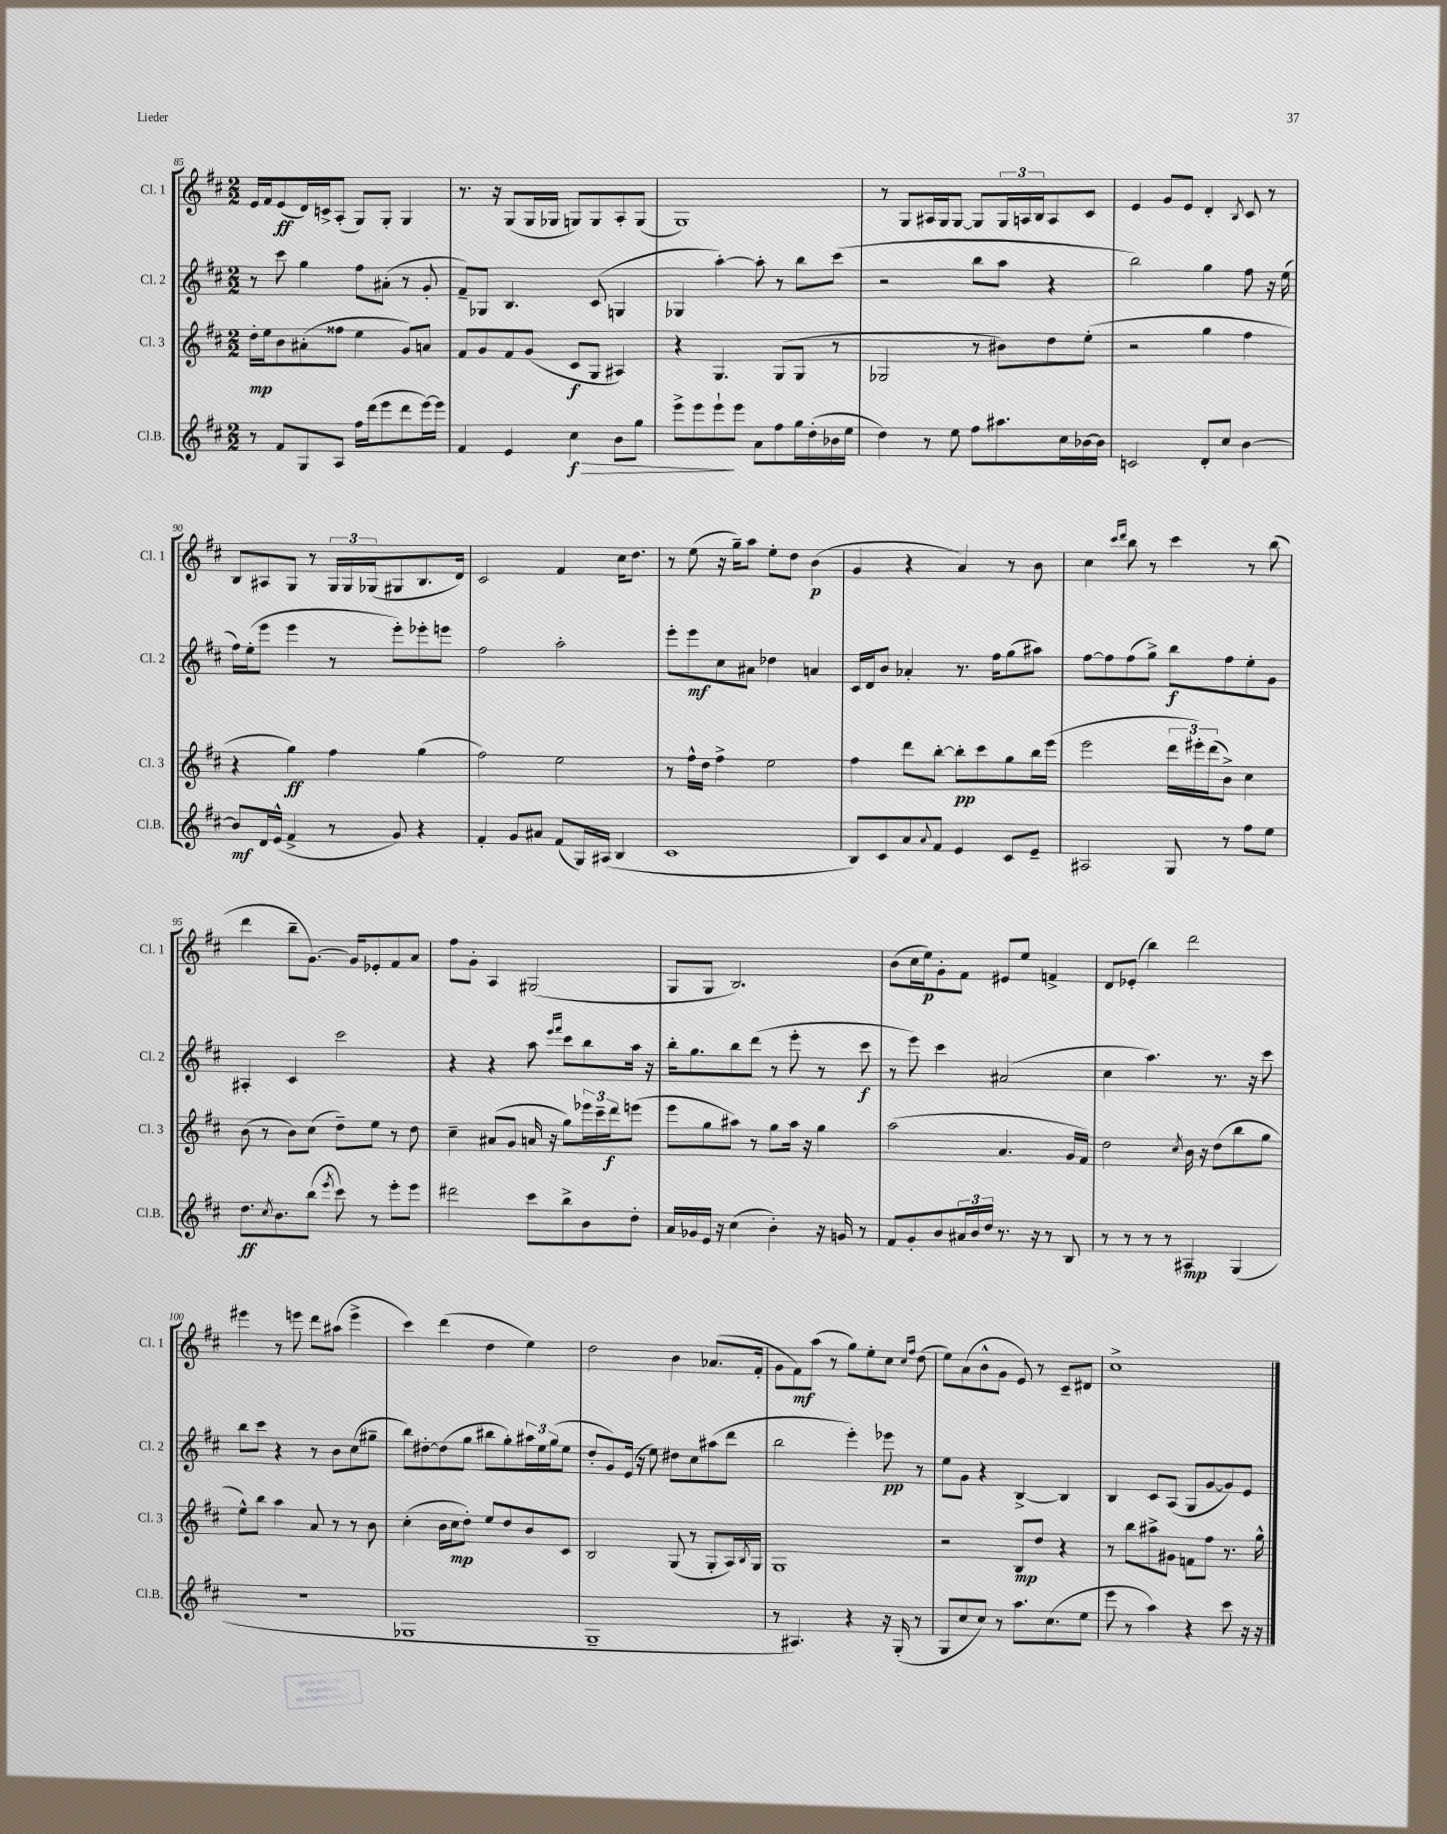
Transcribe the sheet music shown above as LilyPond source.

<<
\new StaffGroup <<
\new Staff = "s0" \with { instrumentName = "Cl. 1" shortInstrumentName = "Cl. 1" } {
    \clef treble \key d \major \numericTimeSignature \time 2/2
    e'16 fis'16 e'8\ff( d'16) c'16-> a8-.( g8) g8-. g4 |
    r8. r16 g8( g16 ges16 g8) g8 a8-. g8( |
    g1) |
    r8 g8 ais16 g16 g8~ g8 \tuplet 3/2 { g16 a16 b16 } a8 cis'8 |
    e'4 g'8 e'8 d'4-. \acciaccatura { b8 } cis'8 r8 |
    b8 ais8 g8 r8 \tuplet 3/2 { g16 g16 ges16( } gis8 b8. d'16) |
    cis'2 fis'4 cis''16 d''8. |
    r8 e''8( r16 g''16--) a''8 e''8-. d''8 b'4\p( |
    g'4 r4 a'4) r8 b'8 |
    cis''4 \grace { cis'''16 d'''16 } b''8 r8 cis'''4 r8 b''8( |
    d'''4 b''8-- g'8.~) g'16 ees'8-. fis'8 a'8 |
    fis''8 g'8-. a4 gis2( |
    g8 g8 b2.) |
    b'8( cis''16 e''16\p) g'8-. fis'8 eis'8 e''8 f'4-> |
    d'8 ees'8-.( b''4) d'''2 |
    eis'''4 r8 e'''8 d'''8 ais''8( e'''4-> |
    cis'''4) d'''4( d''4 e''4) |
    d''2 b'4 aes'8.( fis'16-. |
    g'8 fis'8\mf) a''8( r8 g''8) e''8-. cis''8 \grace { cis''16 fis''16 } d''8( |
    e''8) a'8( b'8-^ g'8 e'8) r8 cis'8-- dis'8 |
    cis''1-> \bar "|." |
}
\new Staff = "s1" \with { instrumentName = "Cl. 2" shortInstrumentName = "Cl. 2" } {
    \clef treble \key d \major \numericTimeSignature \time 2/2
    r8 cis'''8 g''4 fis''8 ais'8-.( r8 g'8-. |
    fis'8--) ges8 b4. cis'8( g4 |
    ges4 a''4~-.) a''8-. r8 b''8 cis'''8( |
    r2 b''8 a''8 r4 |
    b''2) g''4 fis''8 r16 e''16( |
    fis''16) e''16-.( e'''8 e'''4 r8 e'''8-.) ees'''8-. e'''8 |
    fis''2 a''2-. |
    e'''8-. e'''8\mf cis''8 ais'8 des''4 a'4 |
    cis'16 d'16 b'8 aes'4-. r8. fis''16 g''8( ais''8) |
    fis''8~ fis''8 fis''8( g''8->) b''8\f fis''8 e''8-. g'8 |
    ais4-. cis'4 cis'''2 |
    r4 r4 a''8 \grace { e'''16 fis'''16 } cis'''8 b''8 a''16 r16 |
    b''16-. g''8. b''8 d'''8( r8 e'''8-. r8 cis'''8\f |
    r8 e'''8) cis'''4 ais'2( |
    cis''4 a''4.) r8. r16 cis'''8 |
    b''8 cis'''8 r4 r8 b'8 cis''8( gis''8-- |
    b''8) dis''8~-. dis''8( g''8 bis''8 g''8-.) \tuplet 3/2 { ais''16 e''16 g''16( } e''8 |
    d''8-. g'8) e'16( r16 e''8) dis''8 cis''8 ais''8( d'''8 |
    b''2 e'''4-.) ees'''8\pp r8 |
    e''8 g'8 r4 b4~-> b4 |
    b4 cis'8 a8( g8 g'8~ g'8) e'8 \bar "|." |
}
\new Staff = "s2" \with { instrumentName = "Cl. 3" shortInstrumentName = "Cl. 3" } {
    \clef treble \key d \major \numericTimeSignature \time 2/2
    d''16-.\mp e''16 b'8 ais'8-.( fisis''8 e''4 g'8) a'8 |
    fis'8 g'8 fis'8 g'8( cis'8\f g8 ais4) |
    r4 g4. g8( g8 r8 |
    ges2 r8 bis'8) d''8 e''8-.( |
    r2 g''4 fis''4 |
    r4 g''4\ff) fis''4 g''4( |
    fis''2) e''2 |
    r8 fis''16-^ d''16 fis''4-> e''2 |
    fis''4 d'''8 b''8~-. b''8-.\pp cis'''8 g''8 b''16 e'''16( |
    e'''2 \tuplet 3/2 { d'''16 eis'''16-.) d'''16( } b'8->) cis''4 |
    b'8( r8 b'8) cis''8( d''8--) e''8 r8 d''8 |
    cis''4-- ais'8( g'8 a'16 r16 g''8) \tuplet 3/2 { ees'''16 cis'''16-- d'''16\f } e'''8( |
    e'''8 g''8 ais''8) r8 g''8 ais''16 r16 g''4 |
    a''2( a'4. g'16 fis'16) |
    d''2 \acciaccatura { cis''8 } b'16 r16 d''8( b''8 g''8 |
    e''8-^) b''8 a''4 a'8 r8 r8 b'8 |
    cis''4-.( b'16 cis''16\mp d''8-.) e''8 d''8 b'8 cis'8 |
    b2 g8( r8 g8-. a16) \acciaccatura { b8 } g16 |
    g1 |
    r2 b8\mp d''8 r4 |
    r8 b''8 ais''8-> gis'8 f'8 fis''8 r8. g''16-^ \bar "|." |
}
\new Staff = "s3" \with { instrumentName = "Cl.B." shortInstrumentName = "Cl.B." } {
    \clef treble \key d \major \numericTimeSignature \time 2/2
    r8 fis'8 g8 a8 fis''16 d'''16( e'''8 d'''8 e'''16~) e'''16 |
    fis'4 e'4 cis''4\f\> b'8 g''8 |
    e'''8-> e'''8 e'''8-!\! e'''8 a'8 fis''8 g''16 d''16-.( bes'16 e''16 |
    d''4) r8 e''8 fis''8 ais''8. cis''16 bes'16~ bes'16 |
    c'2 d'8-. cis''8 b'4~ |
    b'8\mf d'16 e'16-^( fis'4-> r8 g'8) r4 |
    fis'4-. g'8 ais'8 fis'8( g16) ais16( b4 |
    cis'1 |
    b8) cis'8 a'8 \appoggiatura { a'8 } fis'8 e'4 cis'8 e'8-- |
    ais2 g8 r8 fis''8 e''8 |
    d''8.\ff \acciaccatura { cis''8 } b'8. b''8( \acciaccatura { e'''8 } cis'''8) r8 e'''8-. e'''8 |
    dis'''2 cis'''8 b''8-> b'8 d''8-. |
    a'16 ges'16 e'16 r16 cis''4( b'4-.) r16 g'16 r8 |
    fis'8 g'8-. b'8 \tuplet 3/2 { ais'16 b'16 d''16 } r8. r16 r8 b8 |
    r8 r8 r8 r8 ais4\mp g4( |
    r1 |
    ges1 |
    g1-- |
    r8 ais4.) r4 r16 g16-.( r8 |
    g8 cis''8 cis''8) r8 a''8. cis''8.( e''8 |
    e'''8 r8 a''4) r4 cis'''8 r16 r16 \bar "|." |
}
>>
>>
\layout { \context { \Score currentBarNumber = #85 } }
